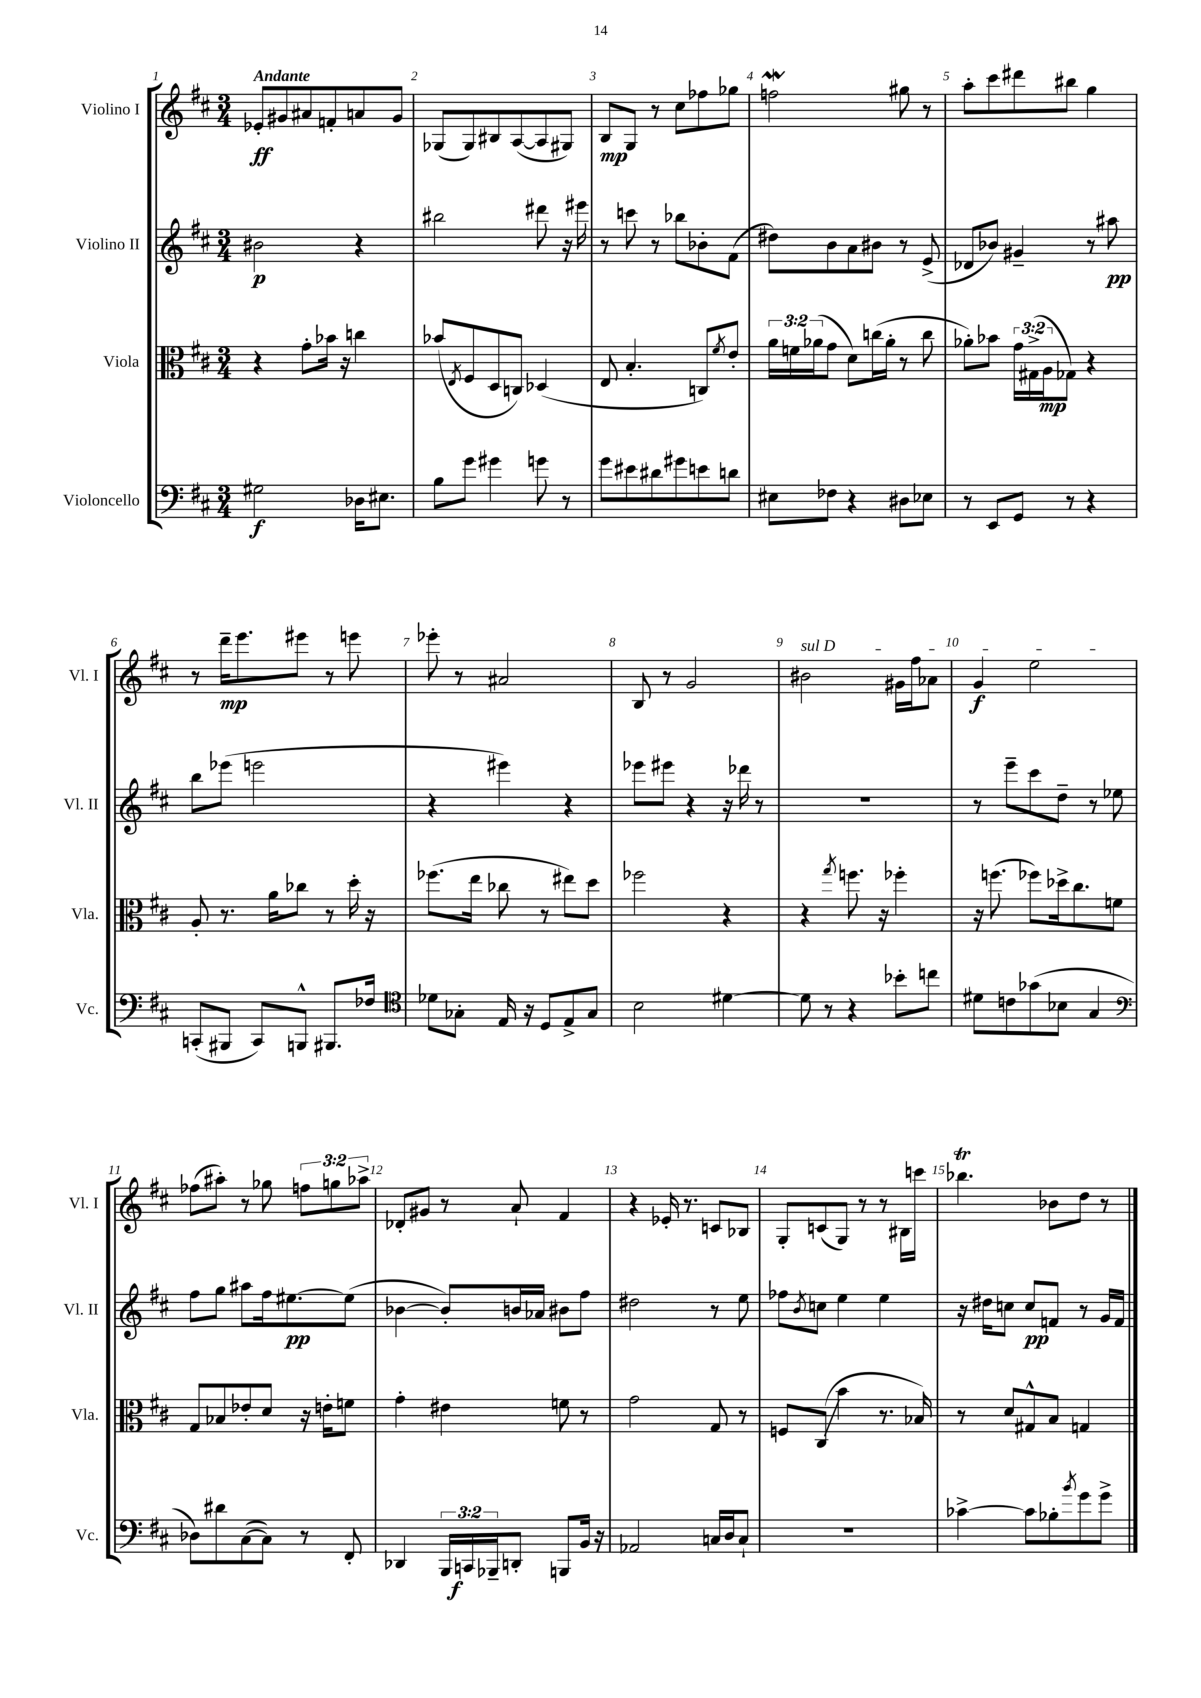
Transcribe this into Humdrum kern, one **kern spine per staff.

**kern	**kern	**kern	**kern
*staff4	*staff3	*staff2	*staff1
*clefF4	*clefC3	*clefG2	*clefG2
*k[f#c#]	*k[f#c#]	*k[f#c#]	*k[f#c#]
*M3/4	*M3/4	*M3/4	*M3/4
2G#\	4r	2b#\	8e-'/L
.	.	.	8g#/
.	8g'\L	.	8a#/
.	16b-\Jk	.	8f'/
.	16r	.	.
16D-\LK	4cc\	4r	8a/
8.E#\J	.	.	.
.	.	.	8g#/J
=	=	=	=
8B\L	(8b-/L	2bb#\	(8G-/L
.	8qE/	.	.
8g\J	8F#/	.	8G-/)
4g#\	8D/	.	8B#/
.	8C/J)	.	([8A/
8g\	(4D-/	8ddd#\	8A/]
8r	.	16r	8G#/J)
.	.	16eee#\	.
=	=	=	=
8g\L	8E/	8r	8B/L
8e#\	4.B'/	8ccc\	8G/J
8d#\	.	8r	8r
8g#\	.	8bb-\L	8cc#\L
8e\	8C/L)	8b-'\	8ff-\
.	8qf#/	.	.
8d\J	8e'/J	(8f#\J	8gg-\J
=	=	=	=
8E#\L	24a\LL	8dd#\L)	2ff\
.	24f\	.	.
.	(24a-\J	.	.
8F-\J	8g\J	8b\	.
4r	8d\L)	8a\	.
.	(16cc\L	8b#\J	.
.	16a-'\JJ	.	.
8D#\L	8r	8r	8gg#\
8E-\J	8cc\	(8e^/	8r
=	=	=	=
8r	8a-'\L)	8d-/L	8aa'\L
8EE/L	8b-\J	8b-/J)	8ccc#\
8GG/J	24g\LL	4g#~/	8ddd#\
.	(24G#^\	.	.
.	24A\J	.	.
8r	8G-\J)	.	8bb#\J
4r	4r	8r	4gg\
.	.	8aa#\	.
=	=	=	=
(8CC'/L	8A'/	8bb\L	8r
8BBB#/J	8.r	(8eee-\J	16ddd~\LK
.	.	.	8.eee\
8CC/L)	.	2eee\	.
.	16a\LK	.	.
8BBB^^/J	8cc-\J	.	8eee#\J
8.BBB#/L	8r	.	8r
.	16dd'\	.	8eee\
16F-/Jk	16r	.	.
=	=	=	=
*clefC4	*	*	*
8d-\L	(8.ff-\L	4r	8eee-'\
8G-'\J	.	.	8r
.	16ee\Jk	.	.
16E/	8cc-\	4eee#\)	2a#/
16r	.	.	.
8D/L	8r	.	.
8E^/	8ee#\L)	4r	.
8G-/J	8dd\J	.	.
=	=	=	=
2B\	2ff-\	8eee-\L	8B/
.	.	8eee#\J	8r
.	.	4r	2g/
[4d#\	4r	16r	.
.	.	16ddd-\	.
.	.	8r	.
=	=	=	=
8d#\]	4r	2.r	2b#\
8r	.	.	.
.	8qgg/	.	.
4r	8.ff\	.	.
.	16r	.	.
8b-'\L	4ff-'\	.	16g#\LL
.	.	.	16ff#\J
8cc\J	.	.	8a-\J
=	=	=	=
8d#\L	16r	8r	4g/
.	(8.ff\	.	.
8c\	.	8eee~\L	.
(8g-\	8ff-\L)	8ccc#\	2ee\
8B-\J	16dd-^\k	8dd~\J	.
.	8.cc#\	.	.
4G/	.	8r	.
.	8f\J	8ee-\	.
=	=	=	=
*clefF4	*	*	*
8D-\L)	8G/L	8ff#\L	(8ff-\L
8d#\	8B-/	8gg\J	8aa#'\J)
([8C#\	8e-'/	8aa#\L	8r
8C#\]J)	8d/J	16ff#\k	8gg-\
.	.	[8.ee#\	.
8r	16r	.	12ff\L
.	16e'\LK	.	.
.	.	.	12gg\
8FF#'/	8f\J	(8ee#\]J	.
.	.	.	12aa-^\J
=	=	=	=
4DD-/	4g'\	[4b-\	8d-'/L
.	.	.	8g#/J
24BBB/LL	4e#\	8b-'/]L)	8r
24CC/	.	.	.
24BBB-~/J	.	.	.
8DD'/J	.	16b/L	8a`/
.	.	16a-/JJ	.
8BBB/L	8f\	8b#\L	4f#/
16BB/Jk	8r	8ff#\J	.
16r	.	.	.
=	=	=	=
2AA-/	2g\	2dd#\	4r
.	.	.	16e-'/
.	.	.	8.r
16C/LL	8G/	8r	8c/L
16D/J	.	.	.
8C`/J	8r	8ee\	8B-/J
=	=	=	=
2.r	8F/L	8ff-\L	8G'/L
.	.	8qb/	.
.	(8C#/J	8cc\J	(8c/
.	4b\	4ee\	8G/J)
.	.	.	8r
.	8.r	4ee\	8r
.	.	.	16B#\LL
.	16B-/)	.	16ccc\JJ
=	=	=	=
[4c-^\	8r	16r	4.bb-\
.	.	16dd#\LK	.
.	8d/L	8cc\J	.
8c-\]L	8G#^^/	8cc/L	.
8B-'\	8B/J	8f/J	8b-\L
8qb/	.	.	.
8g\	4G/	8r	8dd\J
8g^\J	.	16g/LL	8r
.	.	16f/JJ	.
==	==	==	==
*-	*-	*-	*-
